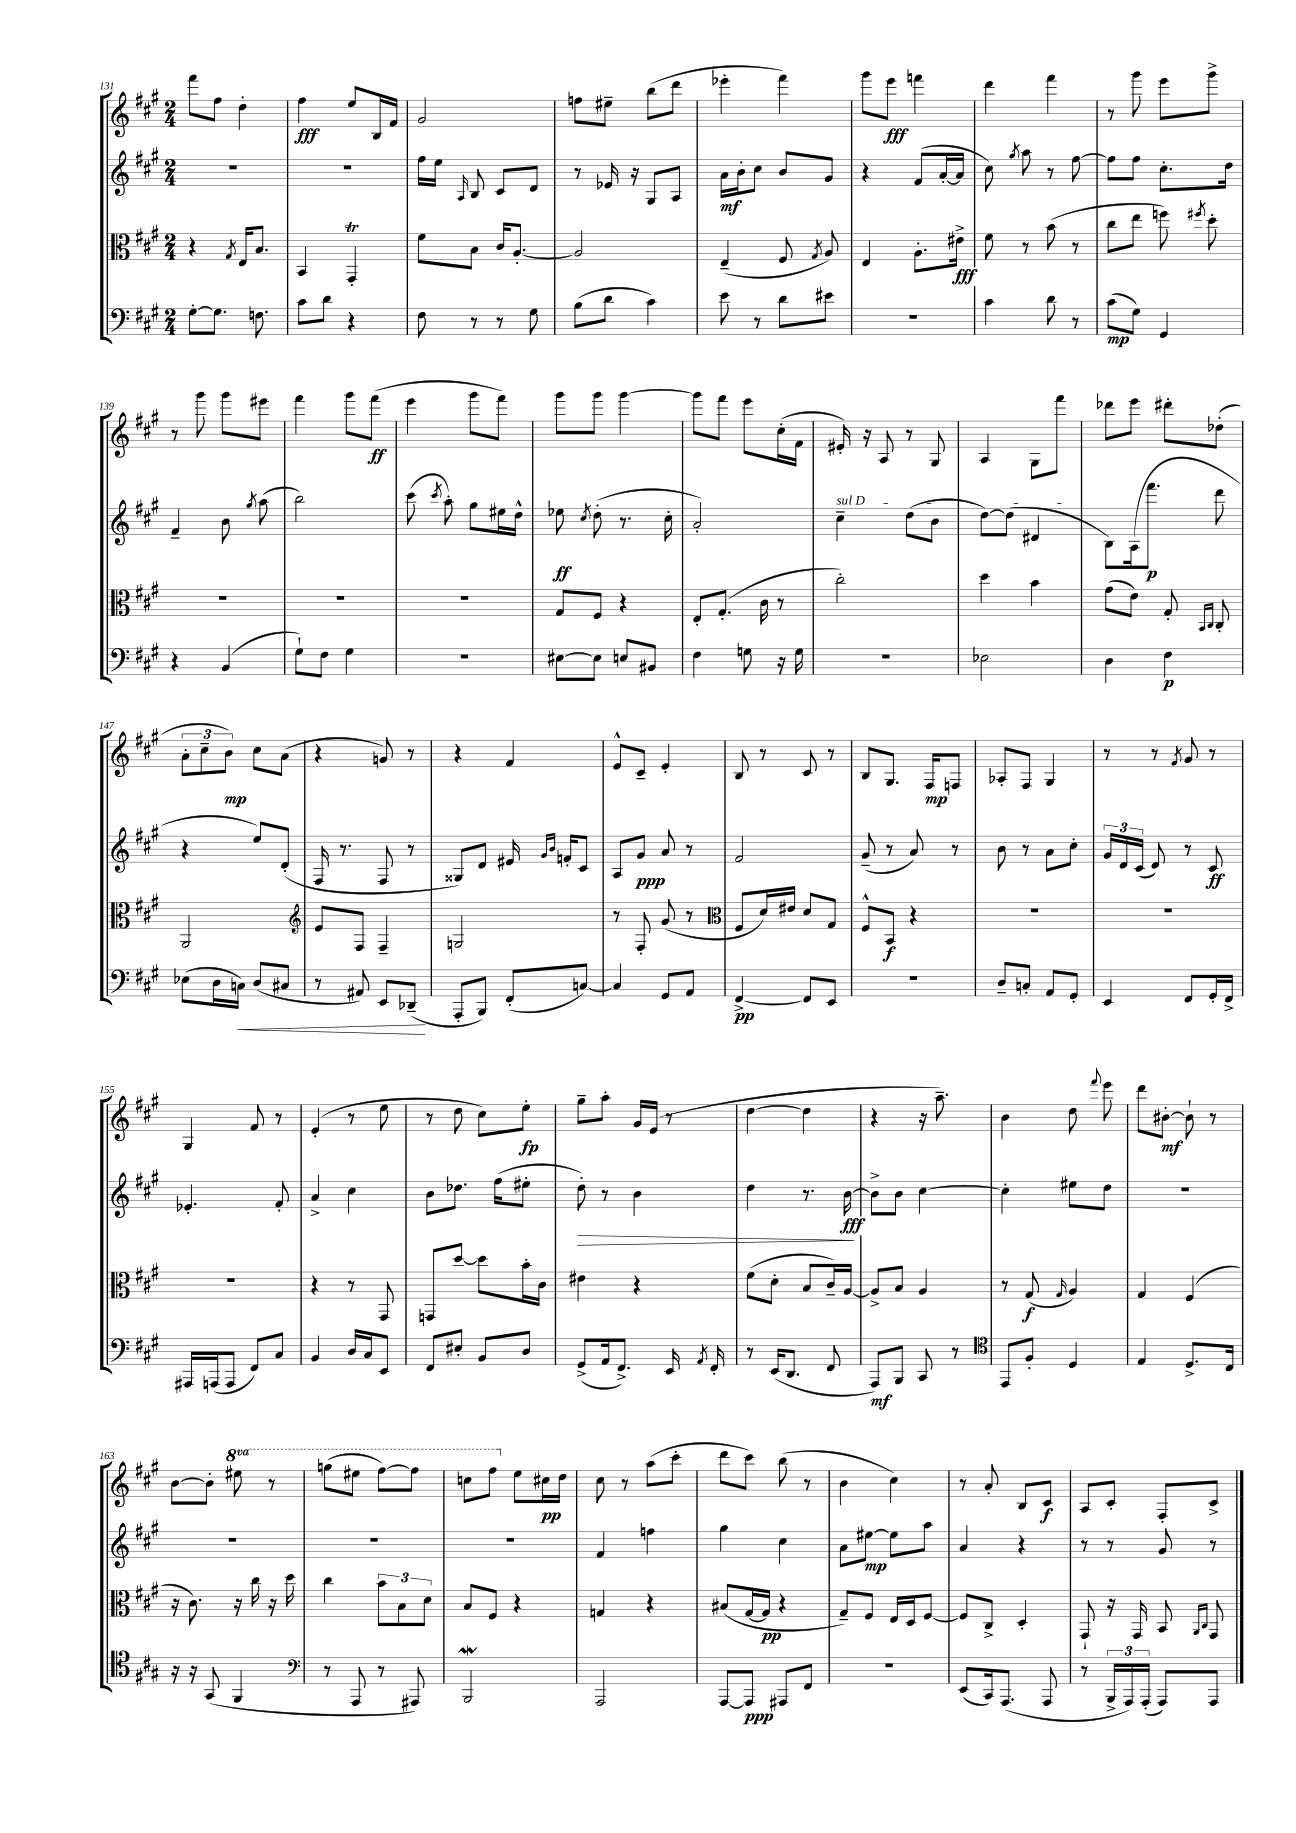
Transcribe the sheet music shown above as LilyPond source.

<<
\new StaffGroup <<
\new Staff = "s0" {
    \clef treble \key a \major \numericTimeSignature \time 2/4 \set Staff.ottavationMarkups = #ottavation-simple-ordinals
    \autoBeamOff fis'''8[ fis''8] d''4-. |
    fis''4\fff e''8[ b16 fis'16] |
    gis'2 |
    f''8[ eis''8]-- b''8[( d'''8] |
    ees'''4-. fis'''4) |
    gis'''8[ e'''8]\fff f'''4 |
    d'''4 fis'''4 |
    r8 gis'''8 e'''8[ gis'''8]-> |
    r8 gis'''8 gis'''8[ eis'''8] |
    fis'''4 gis'''8[ fis'''8]\ff( |
    e'''4 gis'''8[ fis'''8]) |
    gis'''8[ gis'''8] gis'''4~ |
    gis'''8[ fis'''8] e'''8[ cis''16-.( fis'16] |
    eis'16-.) r16 a8 r8 gis8 |
    a4 gis8[ fis'''8] |
    des'''8[ e'''8] dis'''8[-. des''8]-.( |
    \tuplet 3/2 { a'8[-. cis''8-- b'8]\mp) } cis''8[ a'8]( |
    r4 g'8) r8 |
    r4 fis'4 |
    e'8[-^ cis'8]-- e'4-. |
    b8 r8 cis'8 r8 |
    b8[ gis8.] fis16[\mp f8] |
    aes8[-. fis8] gis4 |
    r8 r8 \acciaccatura { fis'8 } gis'8 r8 |
    gis4 fis'8 r8 |
    e'4-.( r8 e''8 |
    r8 d''8 cis''8[) e''8]-.\fp |
    gis''8[-- a''8]-. gis'16[ e'16]( r8 |
    d''4~ d''4 |
    r4 r16 a''8.--) |
    b'4 d''8 \appoggiatura { fis'''8 } e'''8 |
    d'''8[ bis'8]~-.\mf bis'8-! r8 |
    b'8[~ b'8]-. \ottava #1 eis'''8 r8 |
    g'''8[( eis'''8] fis'''8[~) fis'''8] |
    c'''8[ fis'''8] \ottava #0 e''8[ cis''!16\pp d''16] |
    cis''8 r8 a''8[( cis'''8]-. |
    d'''8[ cis'''8]) b''8( r8 |
    b'4 cis''4) |
    r8 a'8-. b8[ cis'8]\f |
    a8[ cis'8]-. fis8[-. cis'8]-> \bar "|." |
}
\new Staff = "s1" {
    \clef treble \key a \major \numericTimeSignature \time 2/4
    \autoBeamOff R2 |
    R2 |
    fis''16[ e''16] \grace { a16 } b8 cis'8[ d'8] |
    r8 ees'16 r16 gis8[ a8] |
    a'16[\mf b'16-. cis''8] b'8[ gis'8] |
    r4 fis'8[( a'16~-. a'16] |
    cis''8) \acciaccatura { gis''8 } a''8 r8 fis''8~ |
    fis''8[ fis''8] cis''8.[-. d''16] |
    fis'4-- b'8 \acciaccatura { gis''8 } a''8( |
    b''2) |
    cis'''8( \acciaccatura { cis'''8 } a''8-.) gis''8[ eis''16 d''16]-^ |
    ees''8\ff \acciaccatura { cis''8 } d''8-.( r8. cis''16-. |
    a'2-.) |
    \once \override TextSpanner.bound-details.left.text = \markup { \italic "sul D" } cis''4--\startTextSpan d''8[( b'8] |
    d''8[~) d''8]( dis'4\stopTextSpan |
    b8[) a16( fis'''8.]\p d'''8 |
    r4 e''8[) d'8]-.( |
    fis16 r8. fis8 r8 |
    gisis8[) d'8] eis'16 \grace { gis'16[ b'16] } f'16[-. cis'8] |
    a8[ gis'8]\ppp a'8 r8 |
    fis'2 |
    gis'8--( r8 a'8) r8 |
    b'8 r8 a'8[ cis''8]-. |
    \tuplet 3/2 { gis'16[ d'16 cis'16]( } d'8) r8 cis'8\ff |
    ees'4.-. fis'8-. |
    a'4-> cis''4 |
    b'8[ des''8.] fis''16[( eis''8]-. |
    d''8-.\>) r8 b'4 |
    d''4 r8. b'16~\fff\! |
    b'8[-> b'8] cis''4~ |
    cis''4-. eis''8[ d''8] |
    R2 |
    R2 |
    R2 |
    R2 |
    fis'4 f''4 |
    gis''4 cis''4 |
    a'8[ eis''8]~\mp eis''8[ a''8] |
    a'4 r4 |
    r8 r8 gis'8 r8 \bar "|." |
}
\new Staff = "s2" {
    \clef alto \key a \major \numericTimeSignature \time 2/4
    \autoBeamOff r4 \acciaccatura { gis8 } e16[ b8.] |
    b,4 gis,4-.\trill |
    fis'8[ b8] cis'16[ a8.]~-. |
    a2 |
    e4--( fis8 \acciaccatura { gis8 } a8) |
    e4 a8.[-. eis'16]->\fff |
    fis'8 r8 b'8( r8 |
    cis''8[ e''8] f''8) \acciaccatura { fis''8 } d''8-. |
    R2 |
    R2 |
    R2 |
    gis8[ fis8] r4 |
    e8[-. gis8.]-.( cis'16 r8 |
    cis''2-.) |
    d''4 b'4 |
    gis'8[( e'8]) gis8-. \grace { b,16[ cis16] } cis8-. |
    a,2 |
    \clef treble e'8[ fis8] fis4-- |
    g2 |
    r8 fis8-. gis'8( r8 |
    \clef alto fis8[ d'16) eis'16] d'8[ gis8] |
    fis8[-^ b,8]\f r4 |
    R2 |
    R2 |
    R2 |
    r4 r8 gis,8 |
    g,8[ d''8]~ d''8[ b'16-. cis'16] |
    eis'4 r4 |
    fis'8[( d'8]-. b8[ cis'16--) a16]~ |
    a8[-> b8] a4 |
    r8 gis8\f( \grace { gis16 } a4) |
    gis4 fis4( |
    r16 cis'8.) r16 cis''16 r16 d''16 |
    cis''4 \tuplet 3/2 { b'8[ b8 d'8] } |
    b8[ fis8] r4 |
    g4 r4 |
    bis8[( gis16~ gis16]\pp r4 |
    gis8[--) fis8] e16[ d16 fis8]~ |
    fis8[ cis8]-> d4-. |
    gis,8-! r16 gis,16 b,8 \grace { a,16[ cis16] } gis,8 \bar "|." |
}
\new Staff = "s3" {
    \clef bass \key a \major \numericTimeSignature \time 2/4
    \autoBeamOff gis8[~-. gis8.] f8. |
    cis'8[ d'8] r4 |
    fis8 r8 r8 gis8 |
    b8[( d'8] cis'4) |
    e'8 r8 d'8[ eis'8] |
    r2 |
    cis'4 d'8 r8 |
    cis'8[\mp( gis8]) gis,4 |
    r4 b,4( |
    gis8[-!) fis8] gis4 |
    R2 |
    eis8[~ eis8] e8[ bis,8] |
    fis4 g8 r16 g16 |
    R2 |
    ees2 |
    d4 fis4\p |
    ees8[( d16 c16]\<) d8[( cis8] |
    r8 ais,8) e,8[ des,8]--\!( |
    a,,8[-. b,,8]) fis,8[-.( c8]~) |
    c4 gis,8[ a,8] |
    fis,4~->\pp fis,8[ e,8] |
    R2 |
    d8[-- c8]-. a,8[ gis,8]-. |
    e,4 fis,8[ gis,16-. fis,16]-> |
    ais,,16[ a,,16( a,,8] fis,8[) cis8] |
    b,4 d16[ cis16 e,8] |
    fis,8[ eis8]-. b,8[ d8] |
    gis,8[->( a,16 fis,8.]->) e,16 \acciaccatura { a,8 } fis,16-. |
    r8 e,16[( d,8.] fis,8 |
    a,,8[\mf) b,,8] cis,8 r8 |
    \clef tenor e,8[ fis8]-. d4 |
    e4 d8.[-> cis16] |
    r16 r16 gis,8( fis,4 |
    \clef bass r8 a,,8 r8 ais,,8) |
    b,,2\mordent |
    a,,2 |
    a,,8[~ a,,8]\ppp ais,,8[ fis,8] |
    R2 |
    e,8[( cis,16) a,,8.]( a,,8 |
    r8 \tuplet 3/2 { b,,16[-> a,,16) a,,16]-.( } a,,8[) a,,8] \bar "|." |
}
>>
>>
\layout { \context { \Score currentBarNumber = #131 } }
